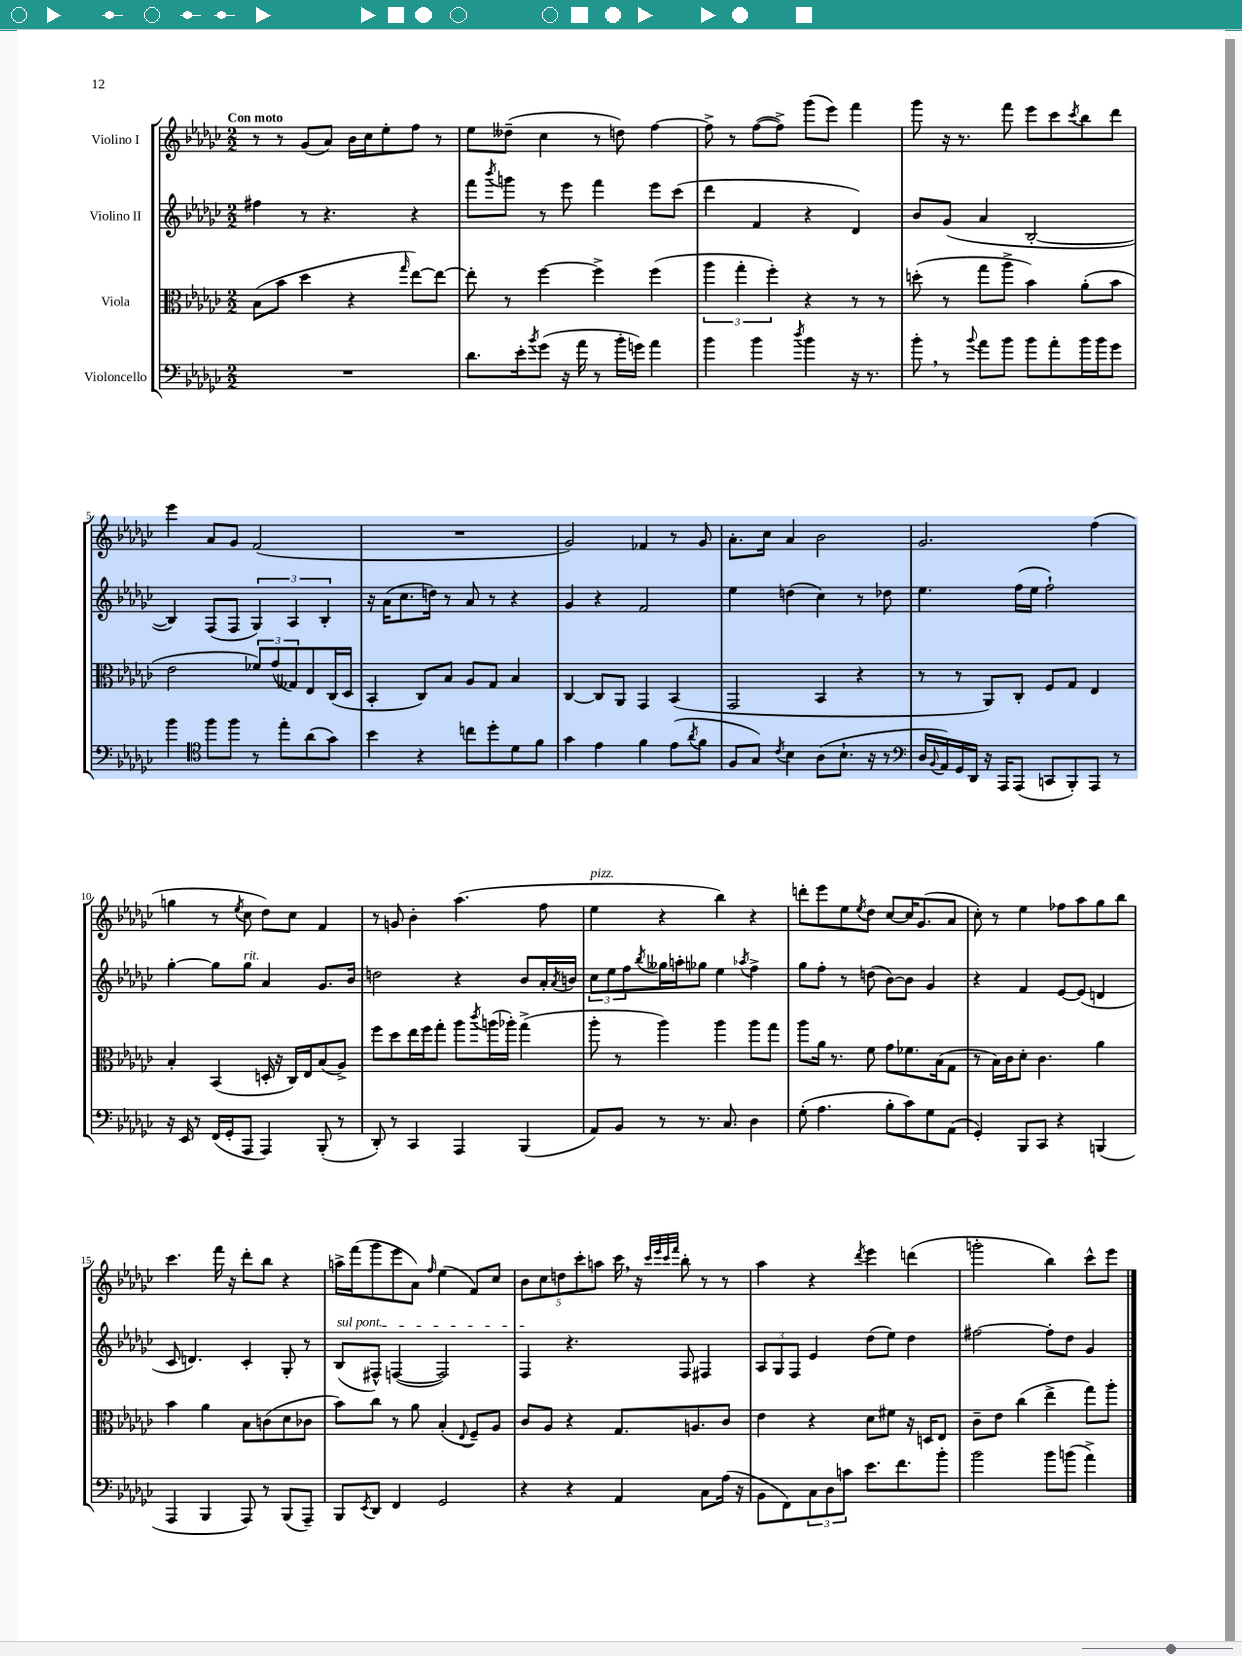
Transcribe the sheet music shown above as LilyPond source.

<<
\new StaffGroup <<
\new Staff = "s0" \with { instrumentName = "Violino I" } {
    \clef treble \key ges \major \numericTimeSignature \time 2/2 \tempo "Con moto"
    r8 r8 ges'8( aes'8) bes'16 ces''16 ees''8-. f''8 r8 |
    ees''8 deses''8--( ces''4 r8 d''8) f''4~ |
    f''8-> r8 f''8~( f''8->) ges'''8( ees'''8) f'''4 |
    ges'''8 r16 r8. f'''8 ees'''8 ces'''8 \acciaccatura { ces'''8 } bes''8 des'''8 |
    ees'''4 aes'8 ges'8 f'2( |
    R1 |
    ges'2) fes'4 r8 ges'8 |
    aes'8.-. ces''16 aes'4 bes'2 |
    ges'2. f''4( |
    g''4 r8 \acciaccatura { ees''8 } ces''8 des''8) ces''8 f'4 |
    r8 g'8 bes'4-. aes''4.( f''8 |
    ees''4^\markup { \italic "pizz." } r4 bes''4) r4 |
    d'''8-. ees'''8 ees''8 \acciaccatura { ees''8 } des''8 ces''8~ ces''16 ges'8.( aes'8 |
    ces''8-.) r8 ees''4 fes''8 aes''8 ges''8 bes''8 |
    ces'''4. f'''16 r16 des'''8-. bes''8 r4 |
    a''16-> f'''16( ges'''8 ees'''8 aes'8) \grace { f''16 } ees''4( f'8) ces''8 |
    \tuplet 5/4 { bes'8 ces''8 d''8 ces'''8-. a''8 } ces'''16 \breathe r16 \grace { ces'''32 ees'''32 ces'''32 f'''32 } bes''8-. r8 r8 |
    aes''4 r4 \acciaccatura { des'''8 } ees'''4 d'''4( |
    g'''2-. bes''4) ces'''8-^ ees'''8 \bar "|." |
}
\new Staff = "s1" \with { instrumentName = "Violino II" } {
    \clef treble \key ges \major \numericTimeSignature \time 2/2
    fis''4 r8 r4. r4 |
    f'''8 \acciaccatura { bes'''8 } g'''8 r8 ees'''8 f'''4 ees'''8 ces'''8( |
    des'''4 f'4 r4 des'4) |
    bes'8 ges'8( aes'4 bes2~-. |
    bes4) f8( f8 \tuplet 3/2 { ges4) aes4 bes4-. } |
    r16 aes'16( ces''8. d''16) r8 aes'8 r8 r4 |
    ges'4 r4 f'2 |
    ees''4 d''4( ces''4) r8 des''8 |
    ees''4. f''16( ees''16 f''2-!) |
    ges''4~-. ges''8 ges''8^\markup { \italic "rit." } aes'4 ges'8. bes'16 |
    d''2 r4 bes'8 aes'16-. \acciaccatura { aes'8 } b'16 |
    \tuplet 3/2 { ces''8 ees''8 f''8 } \acciaccatura { bes''8 } geses''16 a''16-. ges''8 ees''4 \acciaccatura { aes''8 } f''4-> |
    ges''8 f''8-. r8 d''8( bes'8~) bes'8 ges'4 |
    r4 f'4 ees'8~ ees'8( d'4 |
    ces'8 d'4.) ces'4-. ges8-. r8 |
    \once \override TextSpanner.bound-details.left.text = \markup { \italic "sul pont." } bes8\startTextSpan( fis8-^) f4~( f2) |
    f4\stopTextSpan r4. f8 fis4 |
    \tuplet 3/2 { aes8 ges8 f8 } ees'4 des''8( ees''8) des''4 |
    fis''2~ fis''8-. des''8 ges'4 \bar "|." |
}
\new Staff = "s2" \with { instrumentName = "Viola" } {
    \clef alto \key ges \major \numericTimeSignature \time 2/2
    bes8( bes'8 des''4 r4 \grace { ges''16 } ees''8~) ees''8~ |
    ees''8-. r8 f''4~ f''4-> f''4( |
    \tuplet 3/2 { aes''4 ges''4-. f''4-.) } r4 r8 r8 |
    d''8-.( r8 ges''8 aes''8-> bes'4) aes'8-.( bes'8 |
    ees'2 \tuplet 3/2 { fes'8) ges'8( geses8) } ees8 ces16( des16 |
    bes,4-. ces8) bes8 aes8 ges8 bes4 |
    ces4~ ces8 aes,8 ges,4 bes,4( |
    ges,2 bes,4 r4 |
    r8 r8 aes,8) ces8-. f8 ges8 ees4 |
    bes4-. bes,4( d16-. r16 ces16) ees16 bes8( aes8->) |
    f''8 des''8 ees''16 f''16 ges''8-. aes''8 \acciaccatura { ces'''8 } a''16( aes''16-.) ges''4->( |
    aes''8-. r8 aes''4) aes''4 aes''8 ges''8 |
    aes''8 aes'16 r8. f'8 ges'8 fes'8. bes16( ges8 |
    r8 bes16) ces'16 des'8-. ces'4. aes'4 |
    bes'4 aes'4 bes8 c'8( des'8 ces'8 |
    bes'8) ces''8 r8 aes'8 bes4-.( \appoggiatura { ees8 } f8--) aes8 |
    ces'8 aes8 r4 ges8. a8. ces'8 |
    ees'4 r4 des'8 fis'8 r16 d16 ees8 |
    ces'8-- ees'8 ces''4( ees''4-> ges''8) aes''8-. \bar "|." |
}
\new Staff = "s3" \with { instrumentName = "Violoncello" } {
    \clef bass \key ges \major \numericTimeSignature \time 2/2
    R1 |
    des'8. ees'16-. \acciaccatura { bes'8 } ges'8( r16 aes'16 r8 bes'16-. g'16) aes'4 |
    bes'4 bes'4 \acciaccatura { des''8 } bes'4 r16 r8. |
    bes'8-. \breathe r8 \appoggiatura { bes'8 } aes'8 bes'8 bes'8 aes'8-. bes'16 bes'16 ges'8 |
    bes'4 \clef tenor f''8 f''8 r8 ees''8-. aes'8( ges'8) |
    bes'4 r4 c''8 des''8-. des'8 f'8 |
    ges'4 ees'4 f'4 ees'8( \acciaccatura { aes'8 } f'8 |
    f8 ges8) \acciaccatura { ces'8 } bes4 aes8( bes8.-! r16 r8 |
    \clef bass des16 \appoggiatura { bes,8 } aes,16) ges,16 des,16 r16 aes,,16 aes,,8( c,8 bes,,8-.) aes,,8 r8 |
    r16 ees,16 r8 f,16( ges,16-. aes,,8 aes,,4) bes,,8-.( r8 |
    des,8-.) r8 ces,4 aes,,4 bes,,4( |
    aes,8) bes,8 r8 r8. ces8. des4 |
    ges8-.( aes4. bes8-. ces'8) ges8 aes,8( |
    ges,4-.) bes,,8 ces,8 r4 b,,4( |
    aes,,4 bes,,4 aes,,8) r8 bes,,8( aes,,8--) |
    bes,,8 \acciaccatura { ees,8 } des,8 f,4 ges,2 |
    r4 r4 aes,4 ces8 aes16( r16 |
    bes,8 f,8) \tuplet 3/2 { ces8 des8 c'8 } ees'8. f'8. bes'8-. |
    bes'2 bes'8 b'8( aes'4->) \bar "|." |
}
>>
>>
